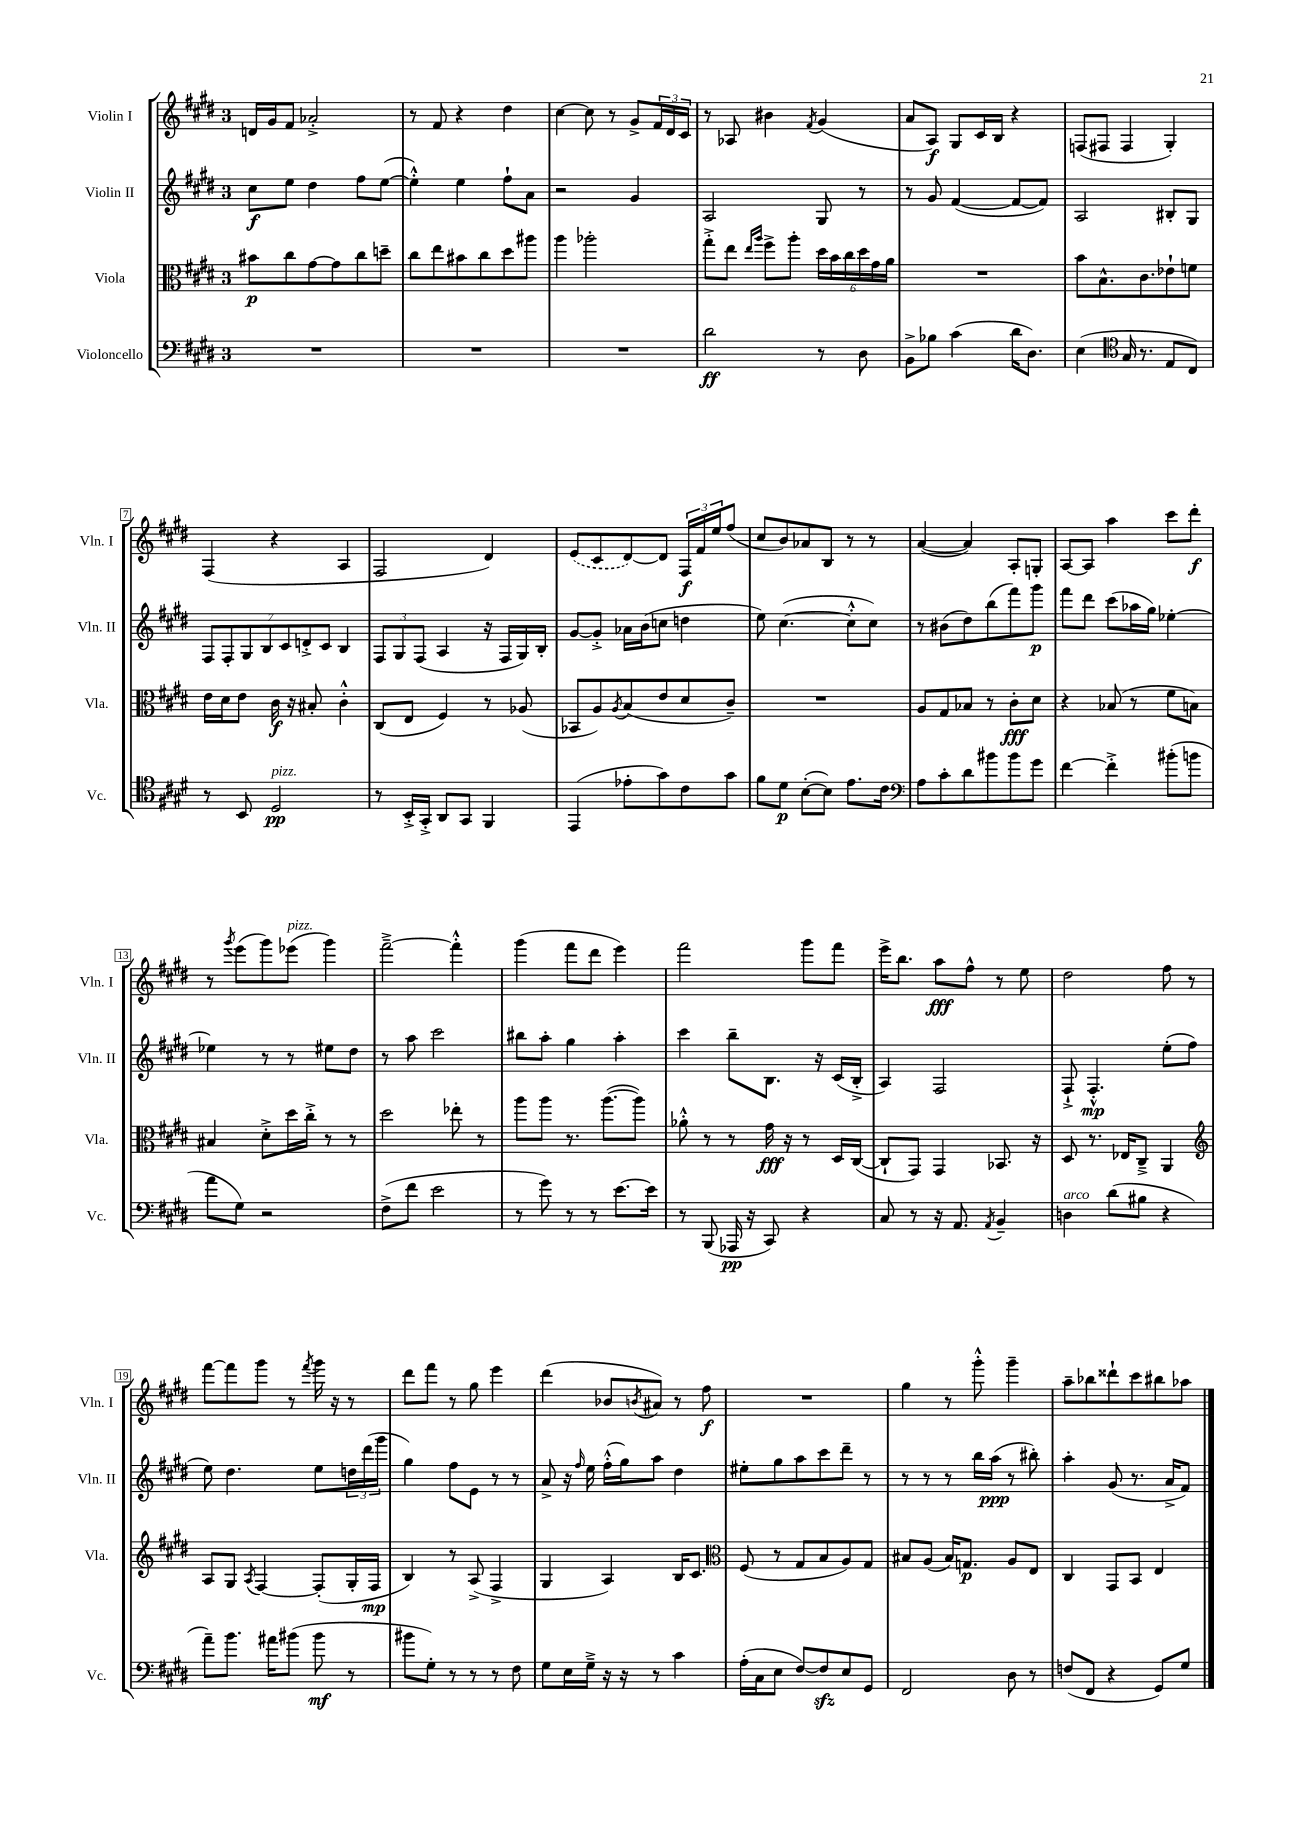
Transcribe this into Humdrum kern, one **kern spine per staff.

**kern	**kern	**kern	**kern
*staff4	*staff3	*staff2	*staff1
*clefF4	*clefC3	*clefG2	*clefG2
*k[f#c#g#d#]	*k[f#c#g#d#]	*k[f#c#g#d#]	*k[f#c#g#d#]
*M3/4	*M3/4	*M3/4	*M3/4
2.r	8b#	8cc#	16d
.	.	.	16g#
.	8cc#	8ee	8f#
.	[8g#	4dd#	2a-'^
.	8g#]	.	.
.	8cc#	8ff#	.
.	8dd~	([8ee	.
=	=	=	=
2.r	8cc#	4ee'^^])	8r
.	8ee	.	8f#
.	8b#	4ee	4r
.	8cc#	.	.
.	8dd#	8ff#`	4dd#
.	8aa#	8a	.
=	=	=	=
2.r	4aa	2r	[4cc#
.	2aa-'	.	8cc#]
.	.	.	8r
.	.	4g#	8g#^
.	.	.	24f#
.	.	.	24d#
.	.	.	24c#
=	=	=	=
2d#	8gg#'^	2A	8r
.	8ee	.	8A-
.	16qqee	.	.
.	16qqaa	.	.
.	8ff#^	.	4b#
.	8aa'	.	.
.	.	.	8qf#
8r	24dd#	8G#	(4g#
.	24b	.	.
.	24cc#	.	.
8D#	24dd#	8r	.
.	24g#	.	.
.	24a	.	.
=	=	=	=
8BB^	2.r	8r	8a
8B-	.	8g#	8A)
(4c#	.	([4f#	8G#
.	.	.	16c#
.	.	.	16B
16d#	.	8f#_	4r
8.D#)	.	.	.
.	.	8f#])	.
=	=	=	=
(4E	8b	2A	(8F
.	8.B^^	.	8F#
*clefC4	*	*	*
16G#	.	.	4F#
8.r	8.c#	.	.
8E	8e-`	8B#'	4G#')
8C#)	8f	8G#	.
=	=	=	=
8r	16e	14F#	(4F#
.	16d#	.	.
.	.	14F#'	.
8BB	8e	.	.
.	.	14G#	.
.	.	14B	.
2D#	16c#	.	4r
.	.	14c#	.
.	16r	.	.
.	.	14d'^	.
.	8B#'	.	.
.	.	14c#	.
.	4c#'^^	4B	4A
=	=	=	=
8r	(8C#	12F#	2F#
.	.	12G#	.
16BB'^	8E	.	.
.	.	(12F#	.
16GG#'^	.	.	.
8AA	4F#)	4A	.
8GG#	.	.	.
4FF#	8r	16r	4d#)
.	.	16F#	.
.	(8A-	16G#)	.
.	.	16B'	.
=	=	=	=
(4EE	8BB-	[8g#	(8e
.	8A)	8g#'^]	8c#
.	8qA	.	.
8e-'	(8B	16a-	[8d#)
.	.	(16b	.
8g#)	8e	8cc	8d#]
8c#	8d#	4dd	24F#
.	.	.	24f#
.	.	.	24ee
8g#	8c#~)	.	(8ff#
=	=	=	=
8f#	2.r	8ee)	8cc#
8d#	.	([4.cc#	8b)
([8B'	.	.	8a-
8B])	.	.	8B
8.e	.	8cc#'^^]	8r
.	.	8cc#)	8r
16c#	.	.	.
=	=	=	=
*clefF4	*	*	*
8A	8A	8r	([4a
8c#'	8G#	(8b#	.
8d#	8B-	8dd#)	4a])
8b#	8r	(8bb	.
8b#	8c#'	8fff#)	8A'
8g#	8d#	8ggg#	8G'
=	=	=	=
[4f#	4r	8fff#	[8A
.	.	8ddd#	8A]
4f#'^]	(8B-	(8ccc#	4aa
.	8r	16aa-	.
.	.	16gg#)	.
(8b#'	8f#	[4ee-'	8ccc#
8b	8B)	.	8ddd#'
=	=	=	=
8a	4B#	4ee-]	8r
.	.	.	8qggg#
8G#)	.	.	(8eee
2r	8d#'^	8r	8ggg#)
.	16dd#	8r	(8eee-
.	16cc#'^	.	.
.	8r	8ee#	4ggg#)
.	8r	8dd#	.
=	=	=	=
(8F#^	2dd#	8r	[2fff#~^
8f#	.	8aa	.
2e	.	2ccc#	.
.	8ee-'	.	4fff#'^^]
.	8r	.	.
=	=	=	=
8r	8aa	8bb#	(4ggg#
8g#)	8aa	8aa'	.
8r	8.r	4gg#	8fff#
8r	.	.	8ddd#
.	([8.aa	.	.
[8.e	.	4aa'	4eee)
.	8aa])	.	.
16e]	.	.	.
=	=	=	=
8r	8a-'^^	4ccc#	2fff#
(8BBB	8r	.	.
16AAA-	8r	8bb~	.
16r	.	.	.
8CC#)	16g#	8.B	.
.	16r	.	.
4r	8r	.	8ggg#
.	.	16r	.
.	16D#	(16c#	8fff#
.	([16C#	16B'^	.
=	=	=	=
8C#	8C#`]	4A)	16eee^
.	.	.	8.bb
8r	8GG#)	.	.
16r	4GG#	2F#	8aa
8.AA	.	.	.
.	.	.	8ff#^^
8qAA	.	.	.
4BB~	8.BB-	.	8r
.	.	.	8ee
.	16r	.	.
=	=	=	=
4D	8D#	8F#`^	2dd#
.	8.r	4.F#'^^	.
(8d#	.	.	.
.	16E-	.	.
8B#	8C#~^	.	.
4r	4AA	(8ee'	8ff#
.	.	8ff#	8r
=	=	=	=
*	*clefG2	*	*
8a~)	8A	8ee)	[8fff#
8.b	8G#	4.dd#	8fff#]
.	8qA	.	.
.	[4F#	.	8ggg#
16a#	.	.	.
(8b#	.	.	8r
.	.	.	8qfff#
8b#	(8F#']	8ee	16ggg#
.	.	.	16r
8r	16G#'	24dd	8r
.	.	(24ddd#	.
.	16F#	.	.
.	.	24ggg#	.
=	=	=	=
8b#	4B)	4gg#)	8ddd#
8G#')	.	.	8fff#
8r	8r	8ff#	8r
8r	(8A^	8e	8gg#
8r	4F#^	8r	4eee
8F#	.	8r	.
=	=	=	=
8G#	4G#	8a^	(4ddd#
16E	.	16r	.
.	.	16qqff#	.
16G#~^	.	16ee	.
16r	4A)	(16ff#'^^	8b-
16r	.	16gg#)	.
.	.	.	8qb
8r	.	8aa	8a#)
4c#	16B	4dd#	8r
.	8.c#	.	.
.	.	.	8ff#
=	=	=	=
*	*clefC3	*	*
(16A'	(8F#	8ee#'	2.r
16C#	.	.	.
8E	8r	8gg#	.
[8F#)	8G#	8aa	.
8F#]	8B	8ccc#	.
8E	8A)	8ddd#~	.
8GG#	8G#	8r	.
=	=	=	=
2FF#	8B#	8r	4gg#
.	(8A	8r	.
.	16B#)	8r	8r
.	8.G	.	.
.	.	16bb	8ggg#'^^
.	.	(16aa	.
8D#	8A	8r	4ggg#~
8r	8E	8bb#')	.
=	=	=	=
(8F	4C#	4aa'	8aa~
8FF#	.	.	8bb-
4r	8GG#	(8g#	8ddd##`
.	8BB	8.r	8ccc#
8GG#)	4E	.	8bb#
.	.	16a^	.
8G#	.	8f#)	8aa-
==	==	==	==
*-	*-	*-	*-
